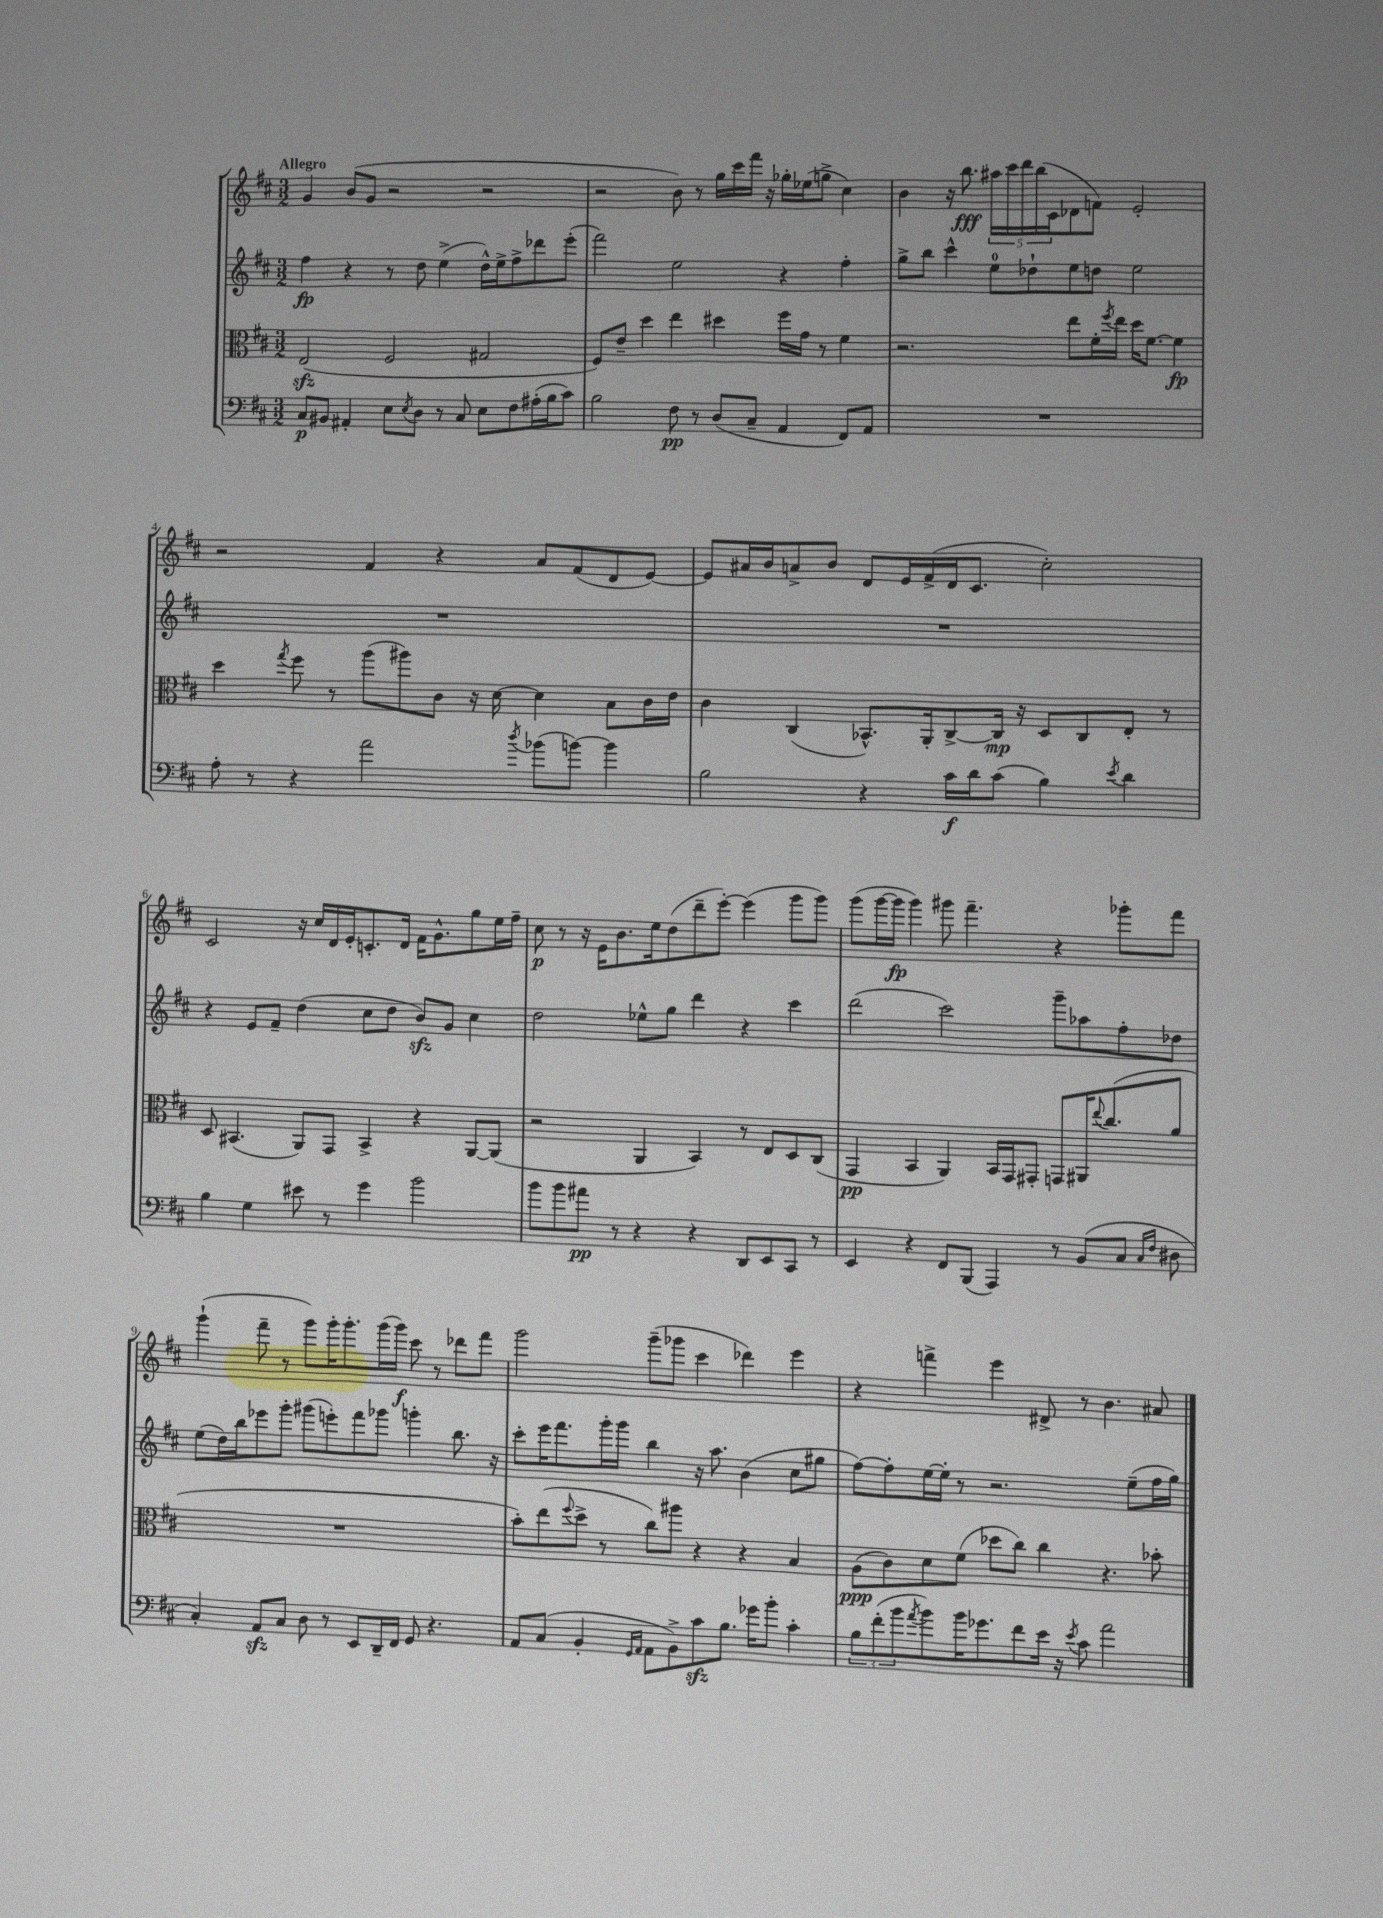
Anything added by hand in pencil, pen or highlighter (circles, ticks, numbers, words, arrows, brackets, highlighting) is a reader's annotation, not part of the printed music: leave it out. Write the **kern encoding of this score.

**kern	**kern	**kern	**kern
*staff4	*staff3	*staff2	*staff1
*clefF4	*clefC3	*clefG2	*clefG2
*k[f#c#]	*k[f#c#]	*k[f#c#]	*k[f#c#]
*M3/2	*M3/2	*M3/2	*M3/2
8C#/L	(2E/	4ff#\	4g/
8BB#/J	.	.	.
4AA#'/	.	4r	(8b/L
.	.	.	8g/J
8E\L	2F#/	8r	2r
8qE/	.	.	.
8D\J	.	8dd\	.
8r	.	(4ee^\	.
8C#/	.	.	.
8E\L	2G#/	16dd^^\LL)	2r
.	.	16ee^\J	.
8F#\	.	8ff#^\	.
(16A#'\L	.	8ddd-\	.
16B\J	.	.	.
8c#\J)	.	(8eee'\J	.
=	=	=	=
2B\	8F#/L)	2fff#\)	2r
.	8e~/J	.	.
.	4dd\	.	.
8F#\	4ee\	2ee\	8b\)
8r	.	.	8r
(8D/L	4dd#\	.	16gg\LL
.	.	.	16ccc#\
8C#~/J	.	.	16fff#\JJ
.	.	.	16r
4AA/	16ff#\LL	4r	16gg-'\LL
.	16g\JJ	.	(16ee-\J
.	8r	.	8gg^\J
8FF#/L)	4f#\	4ff#'\	4cc#\)
8AA/J	.	.	.
=	=	=	=
1.r	2.r	8gg^\L	4b\
.	.	8bb\J	.
.	.	4ccc#^^\	16r
.	.	.	8.bb\
.	.	8ee\L	20aa#\LL
.	.	.	20ccc#\
.	.	.	20ddd\
.	.	8dd-`\	.
.	.	.	(20bb\
.	.	.	20c#\J
.	8ee\L	8ee\	8d-\
.	16f#'\L	8dd\J	8f\J)
.	8qff#/	.	.
.	16ee\JJ	.	.
.	16dd\LK	2ee\	2e'/
.	[8.f#\J	.	.
.	4f#\]	.	.
=	=	=	=
8A'\	4dd\	1.r	2r
8r	.	.	.
.	8qgg/	.	.
4r	8ff#\	.	.
.	8r	.	.
2a\	(8aa\L	.	4f#/
.	8aa#\)	.	.
.	8c#\J	.	4r
.	16r	.	.
.	[16d\	.	.
8qdd/	.	.	.
(8b-\L	4d\]	.	8a/L
[8b\J)	.	.	(8f#/
4b\]	8B\L	.	8d/
.	16c#\L	.	[8e/J)
.	16e\JJ	.	.
=	=	=	=
2B\	4c#\	1.r	8e/]L
.	.	.	16a#/L
.	.	.	16b/J
.	(4C#/	.	8a^/
.	.	.	8b/J
4r	8.BB-^^/L)	.	8d/L
.	.	.	16e/L
.	16AA'/k	.	(16f#^/
16c#\LL	[8C#^/	.	16d/J
16d\J	.	.	8.c#/J
(8c#\J	16C#/]Jk	.	.
.	16r	.	.
4B\)	8D/L	.	2cc#'\)
.	8C#/	.	.
8qe/	.	.	.
4d\	8E'/J	.	.
.	8r	.	.
=	=	=	=
4B\	8D/	4r	2c#/
.	(4.BB#/	.	.
4G\	.	8e/L	.
.	.	8f#~/J	.
8e#\	8AA/L)	(4dd\	16r
.	.	.	16cc#/LL
8r	8GG/J	.	16d/
.	.	.	16e'/J
4g\	4BB#^/	8cc#\L	8.c'/
.	.	8dd\J	.
.	.	.	16d/Jk
2b\	4r	8b/L)	16f#\LK
.	.	.	8.g^^\
.	.	8g/J	.
.	[8AA/L	4cc#\	8gg\
.	(8AA/]J	.	16ee\L
.	.	.	16ff#~\JJ
=	=	=	=
8b\L	2r	2dd\	8cc#\
8b\	.	.	8r
8a#\J	.	.	16r
.	.	.	16e\LK
8r	.	.	8.b\
4r	4AA/	8ee-^^\L	.
.	.	.	16ee\k
.	.	8gg\J	(8dd\
4r	4BB/)	4ddd\	8ddd~\
.	.	.	[8eee'\J)
8DD/L	8r	4r	(4eee\]
8EE/	8E/L	.	.
8CC#/J	8D/	4ccc#\	8ggg\L
8r	(8C#/J	.	8ggg\J)
=	=	=	=
4EE/	4GG/	(2ddd\	(8ggg\L
.	.	.	[16ggg\L
.	.	.	16ggg\]JJ
4r	4BB/	.	4ggg\)
8FF#/L	4AA/)	2ccc#\)	8ggg#\
(8BBB/J	.	.	4.fff#~\
4AAA/)	16BB/LL	.	.
.	16GG/J	.	.
.	8GG#'/J	.	.
8r	8GG/L	8ggg~\L	4r
(8BB/L	16AA#/K	8aa-\	.
.	8qqee/	.	.
.	(8.cc#/	.	.
8C#/J	.	8ff#'\	8ggg-'\L
16qqC#/LL	.	.	.
16qqF#/JJ	.	.	.
8D#\	8a/J	8dd-\J	8fff#\J
=	=	=	=
4C#'/)	1.r	(8ee\L	(4ggg`\
.	.	16dd\L)	.
.	.	16bb\J	.
8AA/L	.	8eee-\	8fff#~\
8C#/J	.	8ggg'\J	8r
8D\	.	(8ggg#\L	8ggg\L)
8r	.	8eee'\)	16ggg'\K
.	.	.	8.ggg'\
8EE/L	.	8fff#\	.
16DD~/L	.	8ggg-\J	(16ggg\L
16FF#/JJ	.	.	16ggg\JJ)
8GG/	.	4ggg'\	8ccc#\
4.r	.	.	8r
.	.	8.bb\	8ddd-\L
.	.	.	8fff#\J
.	.	16r	.
=	=	=	=
8AA/L	8b'\L)	8ccc#'\L	2ggg\
(8C#/J	(8ee\	16eee\K	.
.	.	8.fff#\	.
.	8qqff#/	.	.
4BB'/	8dd^\J	.	.
.	8r	16ggg'\L	.
.	.	16ggg\JJ	.
16qqGG/LL	.	.	.
16qqAA/JJ	.	.	.
8AA\L	8cc#\L)	4bb\	(8ggg~\L
8BB^\)	8aa#\J	.	8ggg-\J
8c#\	4r	16r	4ccc#\
.	.	8.aa\	.
8.B\J	.	.	.
.	4r	(4b\	4ddd-\)
16g-\LK	.	.	.
8b'\J	.	.	.
4c#'\	4B/	8cc#\L	4eee\
.	.	8gg#\J	.
=	=	=	=
12B\L	(8A\L	[8ff#\L)	4r
(12f#'\	.	.	.
.	8c#\)	8ff#'\]	.
12b\	.	.	.
8qa/	.	.	.
8b\)	8d\	[16ee\L	4fff^\
.	.	16ee'\]JJ	.
16b\K	(8f#\J	8r	.
8.g-\	.	.	.
.	8dd-\L	2.r	4eee\
8f#\	8cc#\J)	.	.
16e\Jk	4cc#\	.	8d#^/
16r	.	.	.
8qe/	.	.	.
8c#\	.	.	8r
2a\	4.r	.	4.b\
.	.	(8ee~\L	.
.	8b-'\	16ff#\L	8a#/
.	.	16gg\JJ)	.
==	==	==	==
*-	*-	*-	*-
